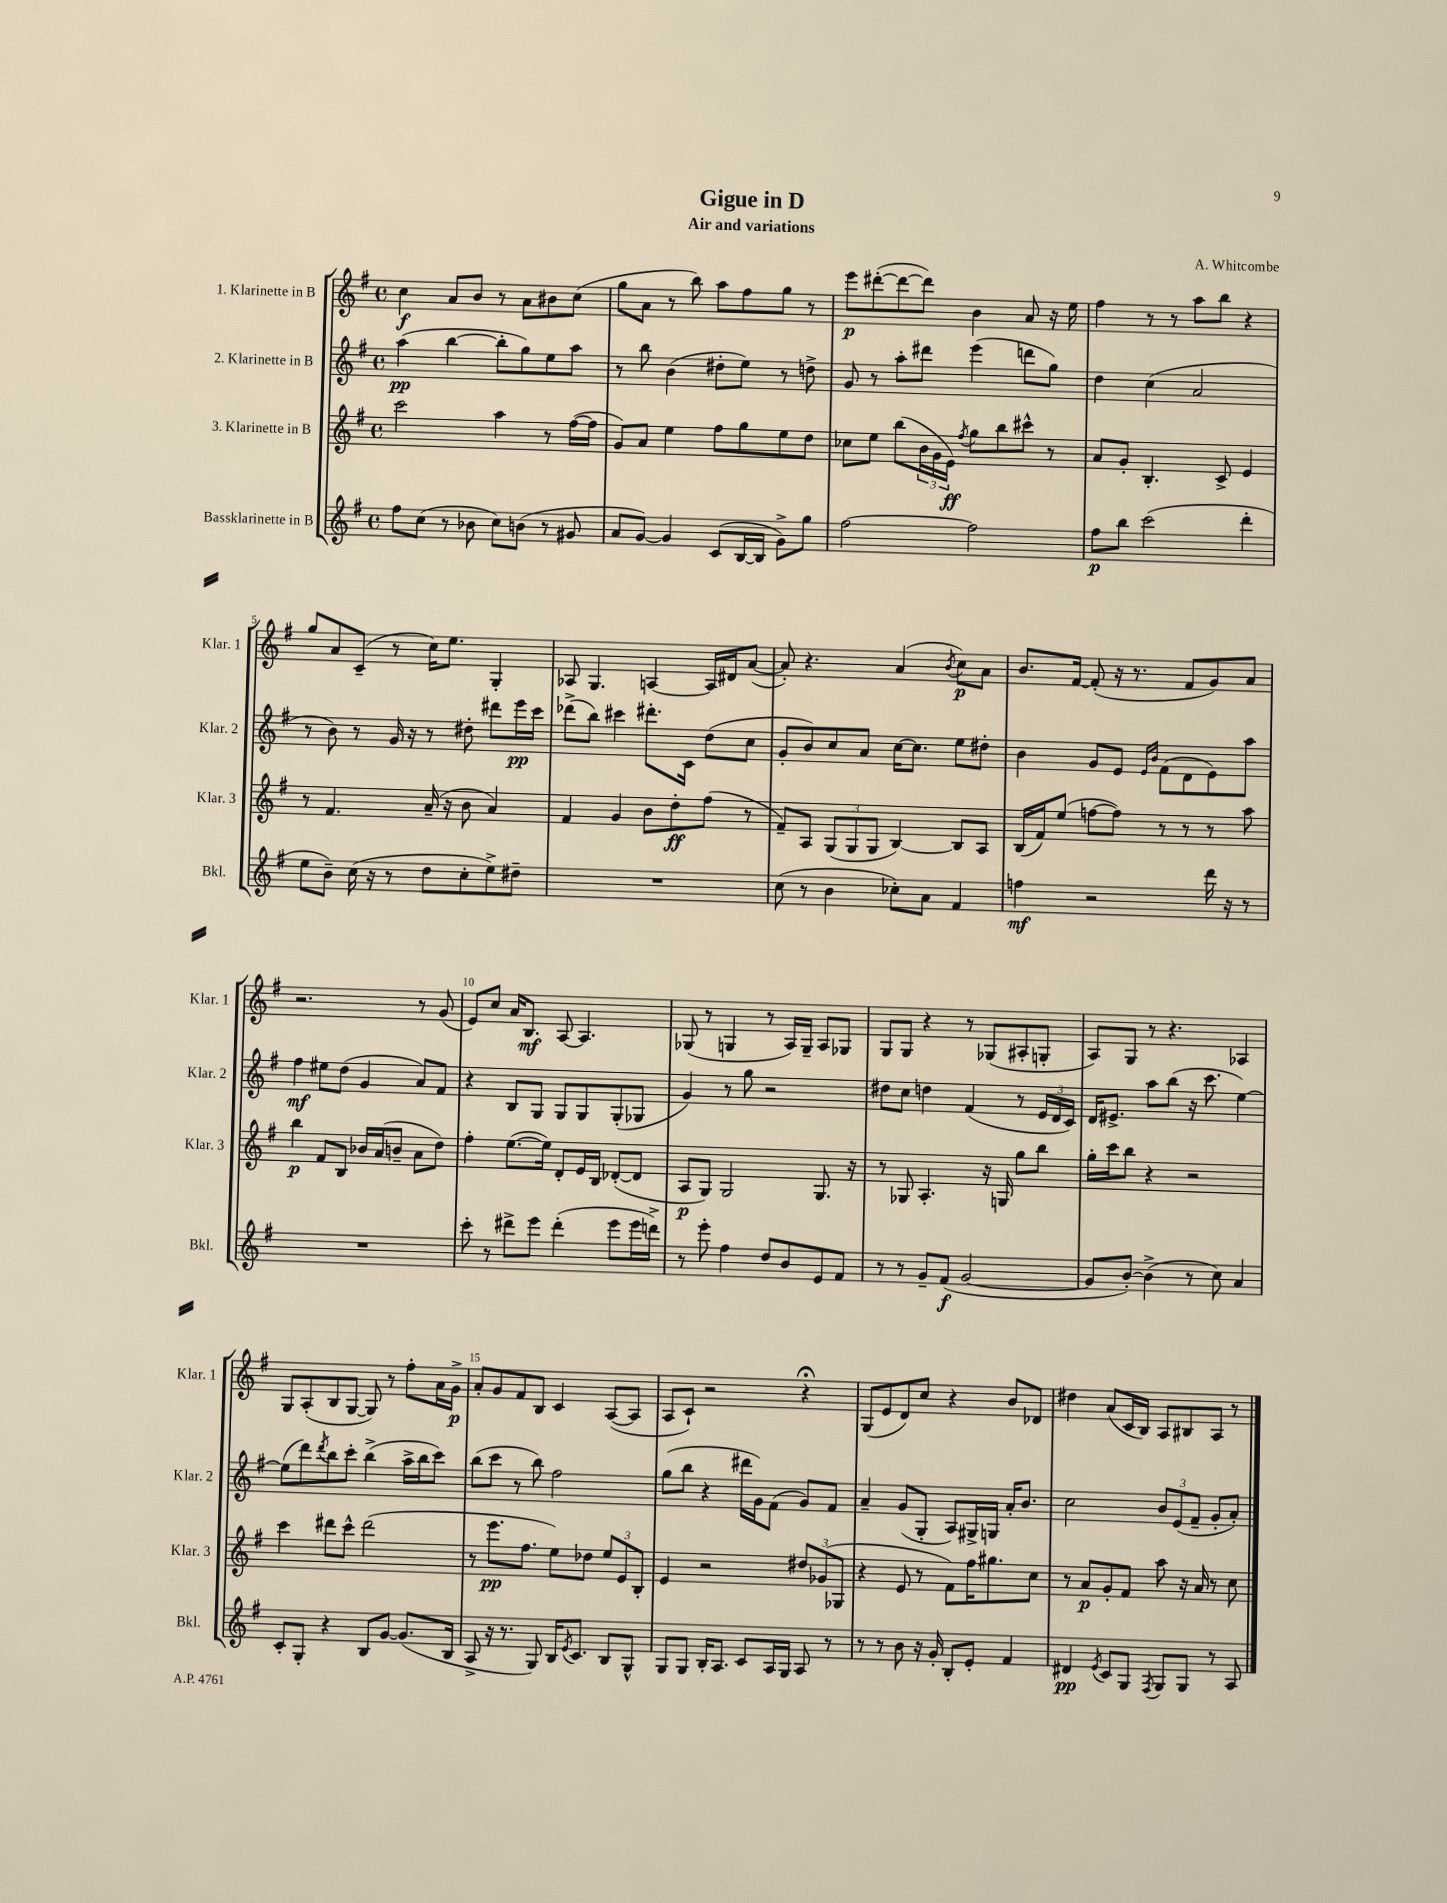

**kern	**dynam	**kern	**dynam	**kern	**dynam	**kern	**dynam
*part4	*part4	*part3	*part3	*part2	*part2	*part1	*part1
*staff4	*staff4	*staff3	*staff3	*staff2	*staff2	*staff1	*staff1
*I"Bassklarinette in B	*	*I"3. Klarinette in B	*	*I"2. Klarinette in B	*	*I"1. Klarinette in B	*
*I'Bkl.	*	*I'Klar. 3	*	*I'Klar. 2	*	*I'Klar. 1	*
*clefG2	*	*clefG2	*	*clefG2	*	*clefG2	*
*k[f#]	*	*k[f#]	*	*k[f#]	*	*k[f#]	*
*M4/4	*	*M4/4	*	*M4/4	*	*M4/4	*
*met(c)	*	*met(c)	*	*met(c)	*	*met(c)	*
=1	=1	=1	=1	=1	=1	=1	=1
8ff#\L	.	2ccc\	.	(4aa\	pp	4cc\	f
(8cc\J	.	.	.	.	.	.	.
8r	.	.	.	[4bb\	.	8a/L	.
8b-X\	.	.	.	.	.	8b/J	.
8cc\L)	.	4aa\	.	8bb'\L]	.	8r	.
(8bn\J	.	.	.	8gg\)	.	8a\L	.
8r	.	8r	.	8ee\	.	8b#X\	.
8g#X/	.	([16ff#\LL	.	8aa\J	.	(8cc\J	.
.	.	16ff#\JJ]	.	.	.	.	.
=2	=2	=2	=2	=2	=2	=2	=2
8a/L	.	8g/L)	.	8r	.	8gg\L	.
[8g/J)	.	8a/J	.	8bb\	.	8a\J	.
4g/]	.	4ee\	.	(4b\	.	8r	.
.	.	.	.	.	.	8bb\)	.
(8c/L	.	8ff#\L	.	8dd#X'\L	.	8aa\L	.
[16B/L	.	8gg\	.	8ee\J)	.	8ff#\	.
16B/JJ]	.	.	.	.	.	.	.
8g^\L)	.	8ee\	.	8r	.	8gg\J	.
8gg\J	.	8dd\J	.	8ddn^\	.	8r	.
=3	=3	=3	=3	=3	=3	=3	=3
[2ff#\	.	8cc-X\L	.	8g/	.	8eee\L	p
.	.	8ee\J	.	8r	.	([8ddd#X'\	.
.	.	(8bb\L	.	8aa'\L	.	8ddd#\_	.
.	.	24b\L	.	8ddd#X\J	.	8ddd#\J])	.
.	.	24g\	.	.	.	.	.
.	.	24e\JJ)	ff	.	.	.	.
.	.	8qff#/	.	.	.	.	.
2ff#\]	.	8gg\L	.	(4eee\	.	4b\	.
.	.	8bb\	.	.	.	.	.
.	.	8ccc#X^^\J	.	8dddn\L	.	8a/	.
.	.	8r	.	8gg\J)	.	16r	.
.	.	.	.	.	.	16ee\	.
=4	=4	=4	=4	=4	=4	=4	=4
8ff#\L	p	8a/L	.	4dd\	.	4ff#\	.
8bb\J	.	8g'/J	.	.	.	.	.
(2ccc\	.	4.B'/	.	(4cc\	.	8r	.
.	.	.	.	.	.	8r	.
.	.	.	.	2a/	.	8aa\L	.
.	.	8c^/	.	.	.	8bb\J	.
4ddd'\	.	4e/	.	.	.	4r	.
!!LO:LB:g=z
=5	=5	=5	=5	=5	=5	=5	=5
8ee\L	.	8r	.	8r	.	8gg/L	.
8b~\J)	.	4.f#/	.	8b\)	.	8a/	.
(16cc\	.	.	.	8r	.	(8c~/J	.
16r	.	.	.	.	.	.	.
8r	.	.	.	16g/	.	8r	.
.	.	.	.	16r	.	.	.
8dd\L	.	(16a~/	.	8r	.	16cc\KL)	.
.	.	16r	.	.	.	8.ee\J	.
8cc'\	.	8b\	.	8dd#X'\	.	.	.
8ee^\)	.	4a/)	.	8ddd#X\L	.	4G'/	.
8dd#X~\J	.	.	.	16eee\L	pp	.	.
.	.	.	.	16ccc\JJ	.	.	.
=6	=6	=6	=6	=6	=6	=6	=6
1r	.	4f#/	.	(8ddd-X^\L	.	8A-X/	.
.	.	.	.	8bb\J)	.	4.G/	.
.	.	4g/	.	4ccc#X\	.	.	.
.	.	8b\L	.	8.ddd#X'\L	.	[4An/	.
.	.	8dd'\	ff	.	.	.	.
.	.	.	.	16c\Jk	.	.	.
.	.	(8ff#\J	.	(8dd\L	.	16A/LL]	.
.	.	.	.	.	.	16d#X/J	.
.	.	8r	.	8cc\J	.	([8a/J	.
=7	=7	=7	=7	=7	=7	=7	=7
(8cc\	.	8f#~/L)	.	8g'/L	.	8a'/])	.
8r	.	8A/J	.	8b/)	.	4.r	.
4b\	.	(12G/L	.	8cc/	.	.	.
.	.	12G/	.	.	.	.	.
.	.	.	.	8a/J	.	.	.
.	.	12G/J	.	.	.	.	.
8cc-X'\L)	.	[4B/)	.	[16cc\KL	.	(4a/	.
.	.	.	.	8.cc\J]	.	.	.
8a\J	.	.	.	.	.	.	.
.	.	.	.	.	.	8qb/	.
4f#/	.	8B/L]	.	8ee\L	.	8cc\L)	p
.	.	8A/J	.	8dd#X'\J	.	8a\J	.
=8	=8	=8	=8	=8	=8	=8	=8
4ffn\	mf	(16B/LL	.	4b\	.	8.b/L	.
.	.	16f#/J)	.	.	.	.	.
.	.	(8ee/J	.	.	.	.	.
.	.	.	.	.	.	[16f#/Jk	.
2r	.	[8ffn\L	.	8g/L	.	(8f#'/]	.
.	.	8ff\J])	.	8e/J	.	16r	.
.	.	.	.	.	.	8.r	.
.	.	.	.	16qqe/LL	.	.	.
.	.	.	.	16qqb/JJ	.	.	.
.	.	8r	.	(8f#\L	.	.	.
.	.	8r	.	8d\	.	8f#/L	.
16ddd\	.	8r	.	8e\)	.	8g/)	.
16r	.	.	.	.	.	.	.
8r	.	8aa\	.	8aa\J	.	8a/J	.
!!LO:LB:g=z
=9	=9	=9	=9	=9	=9	=9	=9
1r	.	4bb\	p	4ff#\	mf	2.r	.
.	.	8f#/L	.	8ee#X\L	.	.	.
.	.	8B/J	.	(8dd\J	.	.	.
.	.	16b-X/LL	.	4g/	.	.	.
.	.	(16a/J	.	.	.	.	.
.	.	8bn~/J	.	.	.	.	.
.	.	8a\L	.	8a/L)	.	8r	.
.	.	8dd\J)	.	8f#/J	.	(8g/	.
=10	=10	=10	=10	=10	=10	=10	=10
8ccc'\	.	4ff#'\	.	4r	.	8e/L)	.
8r	.	.	.	.	.	8cc/J	.
8ddd#X^\L	.	([8.ee\L	.	8B/L	.	16a/KL	.
.	.	.	.	.	.	8.B/J	mf
8eee\J	.	.	.	8G/J	.	.	.
.	.	16ee\Jk])	.	.	.	.	.
(4ddd#'\	.	8d'/L	.	8G/L	.	[8A/	.
.	.	16e/L	.	8G/	.	4.A/]	.
.	.	16B/JJ	.	.	.	.	.
8eee\L	.	([8d-X'/L	.	(8G'/	.	.	.
16eee\L	.	8d-/J]	.	8G-X/J	.	.	.
16dddn^\JJ)	.	.	.	.	.	.	.
=11	=11	=11	=11	=11	=11	=11	=11
8r	.	8A/L	p	4g/)	.	(8G-X/	.
8eee'\	.	8G/J)	.	.	.	8r	.
4ff#\	.	2G/	.	8r	.	4Gn/	.
.	.	.	.	8gg\	.	.	.
8dd/L	.	.	.	2r	.	8r	.
8b/	.	.	.	.	.	16A/LL)	.
.	.	.	.	.	.	16G~/JJ	.
8e/	.	8.G/	.	.	.	8A/L	.
8f#/J	.	.	.	.	.	8G-X/J	.
.	.	16r	.	.	.	.	.
=12	=12	=12	=12	=12	=12	=12	=12
8r	.	8r	.	8dd#X\L	.	8G/L	.
8r	.	8G-X/	.	8cc\J	.	8G/J	.
8g~/L	.	4.A'/	.	4ddn\	.	4r	.
(8f#/J	f	.	.	.	.	.	.
[2g/	.	.	.	(4f#/	.	8r	.
.	.	16r	.	.	.	(8G-X/L	.
.	.	16Gn/	.	.	.	.	.
.	.	8gg\L	.	8r	.	8A#X'/	.
.	.	8bb\J	.	24e/LL	.	8Gn'/J	.
.	.	.	.	24d/	.	.	.
.	.	.	.	24c/JJ)	.	.	.
=13	=13	=13	=13	=13	=13	=13	=13
8g/L]	.	16gg'\LL	.	16d/KL	.	8A/L)	.
.	.	16ccc\J	.	8.e#X^/J	.	.	.
[8b'/J)	.	8bb\J	.	.	.	8G/J	.
(4b^\]	.	4r	.	8aa\L	.	8r	.
.	.	.	.	(8bb\J	.	4.r	.
8r	.	2r	.	16r	.	.	.
.	.	.	.	8.ccc\	.	.	.
8cc\)	.	.	.	.	.	.	.
4a/	.	.	.	[4ee\)	.	4A-X/	.
!!LO:LB:g=z
=14	=14	=14	=14	=14	=14	=14	=14
8c'/L	.	4ccc\	.	(8ee\L]	.	8G/L	.
8G'/J	.	.	.	8ddd\)	.	(8A'/	.
.	.	.	.	8qddd/	.	.	.
4r	.	8ddd#X\L	.	8bb\	.	8B/	.
.	.	8ccc^^\J	.	8ccc'\J	.	[8G/J	.
8B/L	.	(2ddd#\	.	(4bb^\	.	8G/])	.
[8g/J	.	.	.	.	.	8r	.
(8.g/L]	.	.	.	16aa^\LL	.	8ff#'\L	.
.	.	.	.	16bb\J	.	.	.
.	.	.	.	8ccc\J)	.	16a\L	.
16B/Jk	.	.	.	.	.	16g^\JJ	p
=15	=15	=15	=15	=15	=15	=15	=15
8A^/	.	8r	.	(8bb\L	.	8a'/L	.
16r	.	8.eee\L	pp	8ccc\J	.	8g/	.
8.r	.	.	.	.	.	.	.
.	.	.	.	8r	.	8f#/	.
.	.	8.ff#\J	.	.	.	.	.
8G/)	.	.	.	8bb\)	.	8B/J	.
16B/KL	.	8ee\L)	.	2ff#\	.	4c/	.
8qe/	.	.	.	.	.	.	.
8.c/J	.	.	.	.	.	.	.
.	.	8dd-X\J	.	.	.	.	.
8B/L	.	12ee/L	.	.	.	([8A/L	.
.	.	12e/	.	.	.	.	.
8G^^/J	.	.	.	.	.	8A/J]	.
.	.	12B'/J	.	.	.	.	.
=16	=16	=16	=16	=16	=16	=16	=16
8G/L	.	4e/	.	(8gg\L	.	8A/L	.
8G/J	.	.	.	8bb\J	.	8c`/J)	.
16B'/KL	.	2r	.	4r	.	2r	.
8.A/J	.	.	.	.	.	.	.
8c/L	.	.	.	16ddd#X\LL	.	.	.
.	.	.	.	16g\J)	.	.	.
16A/L	.	.	.	(8f#\J	.	.	.
16G/JJ	.	.	.	.	.	.	.
8A/	.	12dd#X/L	.	8g/L)	.	4r;<	.
.	.	(12g-X/	.	.	.	.	.
8r	.	.	.	8f#/J	.	.	.
.	.	12G-X/J	.	.	.	.	.
=17	=17	=17	=17	=17	=17	=17	=17
8r	.	4r	.	4a~/	.	(8G/L	.
8r	.	.	.	.	.	8e/	.
8b\	.	8e/	.	(8g/L	.	8d/)	.
16r	.	8r	.	8G'/J	.	8cc/J	.
16g'/	.	.	.	.	.	.	.
8B'/L	.	8f#\L)	.	8A/L)	.	4r	.
8e'/J	.	16ff#\K	.	16G#X^/L	.	.	.
.	.	8.gg#X\	.	16Gn/JJ	.	.	.
4f#/	.	.	.	16a'/KL	.	8b/L	.
.	.	.	.	8.b/J	.	.	.
.	.	8cc\J	.	.	.	8d-X/J	.
=18	=18	=18	=18	=18	=18	=18	=18
4d#X/	pp	8r	.	2cc\	.	4dd#X\	.
.	.	8a/L	p	.	.	.	.
8qe/	.	.	.	.	.	.	.
8c/L	.	8g'/	.	.	.	(8a/L	.
8G/J	.	8f#/J	.	.	.	16c/L	.
.	.	.	.	.	.	16B/JJ)	.
8qF#/	.	.	.	.	.	.	.
8G/L	.	8aa\	.	12b/L	.	8A/L	.
.	.	.	.	(12e/	.	.	.
8G/J	.	16r	.	.	.	8B#X/	.
.	.	.	.	12f#~/J	.	.	.
.	.	16a/	.	.	.	.	.
8r	.	8r	.	8g'/L	.	8A/J	.
8A/	.	8cc\	.	8a'/J)	.	8r	.
==	==	==	==	==	==	==	==
*-	*-	*-	*-	*-	*-	*-	*-
